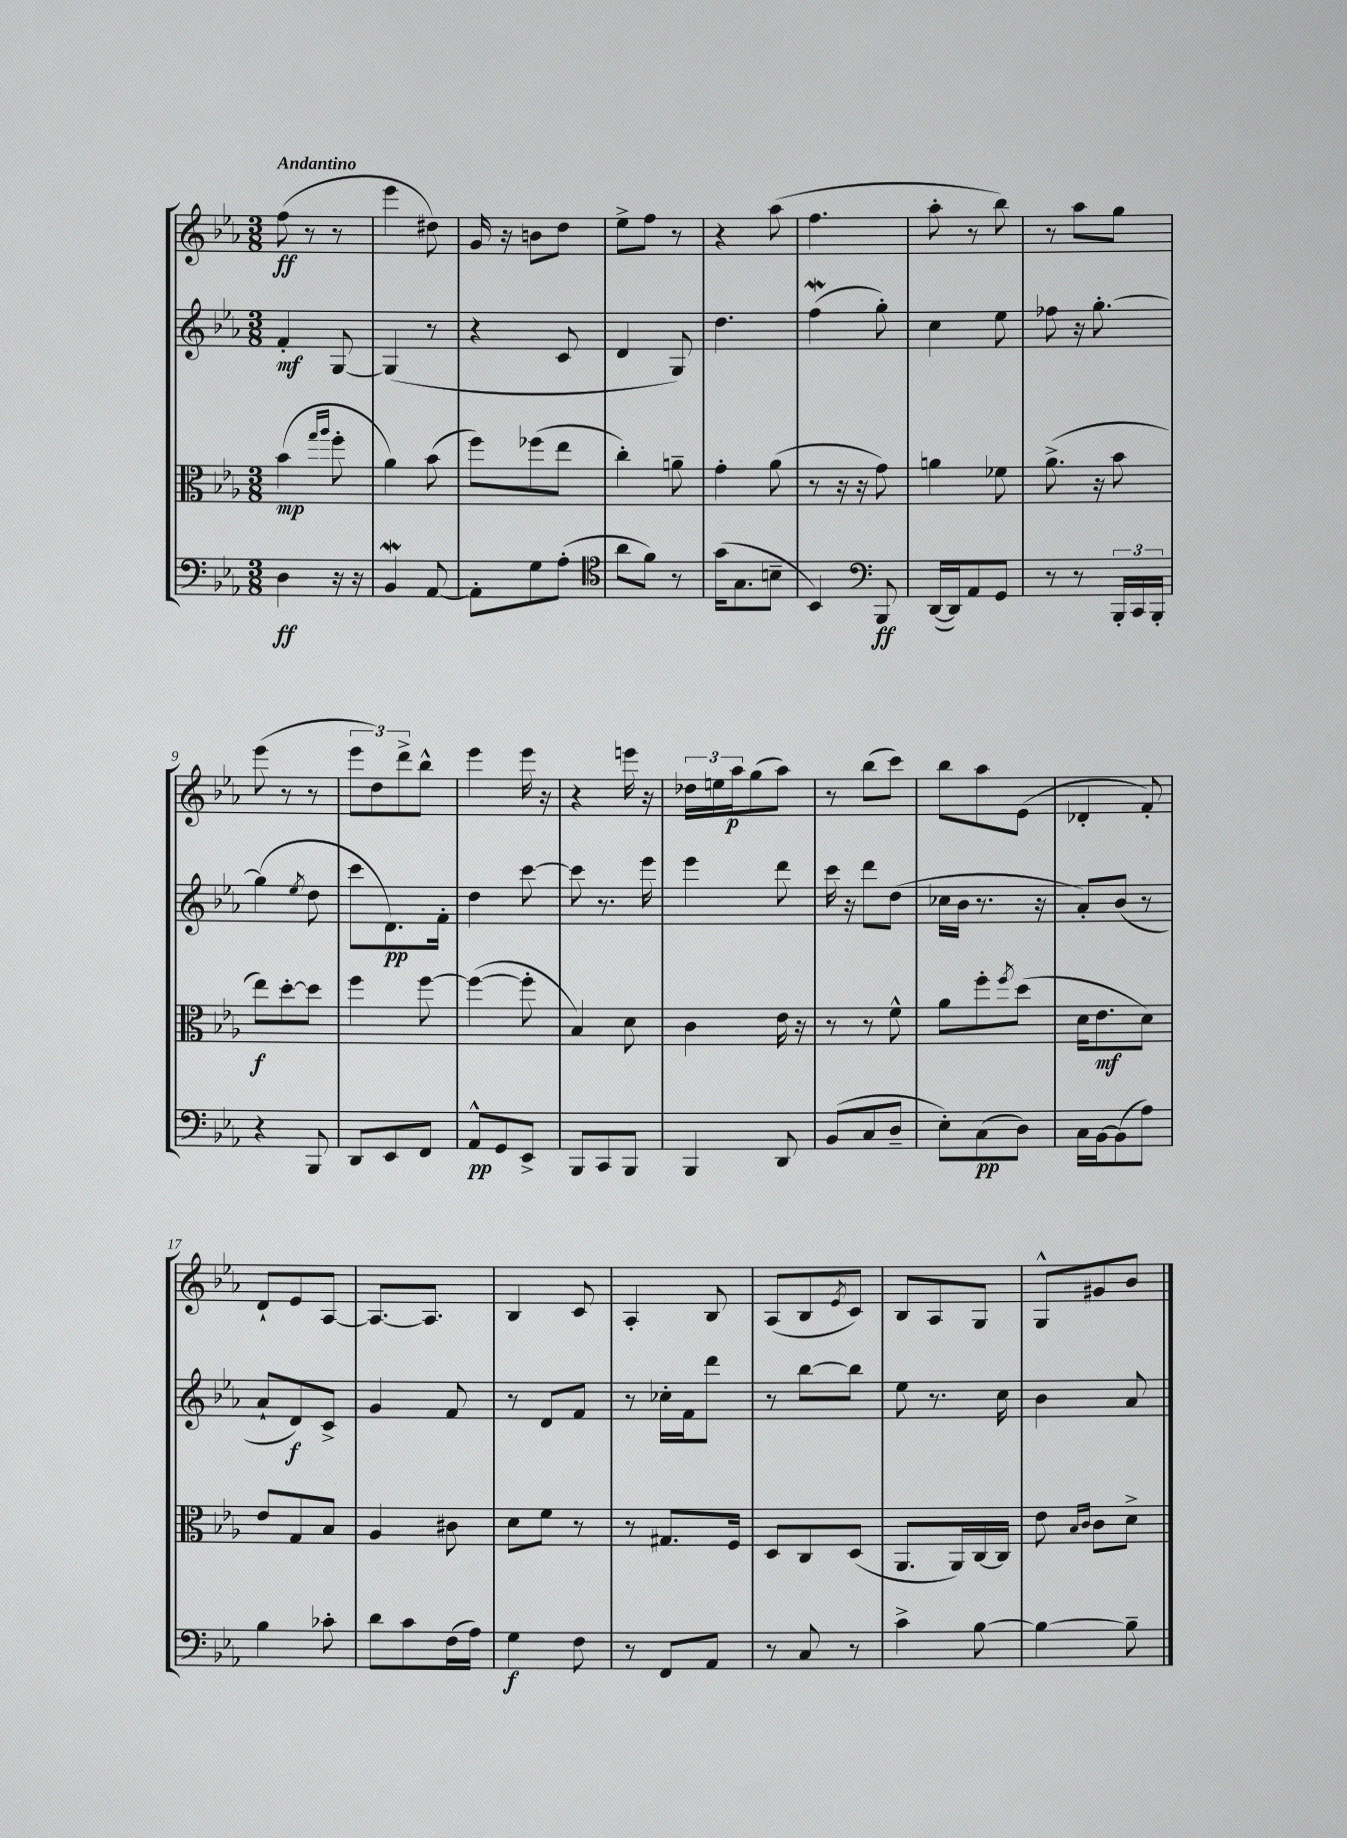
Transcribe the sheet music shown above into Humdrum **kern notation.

**kern	**kern	**kern	**kern
*staff4	*staff3	*staff2	*staff1
*clefF4	*clefC3	*clefG2	*clefG2
*k[b-e-a-]	*k[b-e-a-]	*k[b-e-a-]	*k[b-e-a-]
*M3/8	*M3/8	*M3/8	*M3/8
4D	(4b-	4f'	(8ff
.	.	.	8r
.	16qqgg	.	.
.	16qqaa-	.	.
16r	8ff'	[8G	8r
16r	.	.	.
=	=	=	=
4BB-	4a-)	(4G]	4eee-
[8AA-	(8b-	8r	8dd#)
=	=	=	=
8AA-']	8ff)	4r	16g
.	.	.	16r
8G	(8ff-	.	8b
(8A-'	8ee-	8c	8dd
=	=	=	=
*clefC4	*	*	*
8a-	4cc')	4d	8ee-^
8f)	.	.	8ff
8r	8a~	8G)	8r
=	=	=	=
(16g	4g'	4.dd	4r
8.G	.	.	.
8B~	(8a-	.	(8aa-
=	=	=	=
4BB-)	8r	(4ff	4.ff
.	16r	.	.
.	16r	.	.
*clefF4	*	*	*
8BBB-	8g)	8gg')	.
=	=	=	=
([16DD	4a	4cc	8aa-'
16DD])	.	.	.
8AA-	.	.	8r
8GG	8f-	8ee-	8bb-)
=	=	=	=
8r	(8.a-^	8ff-	8r
8r	.	16r	8aa-
.	16r	[8.gg'	.
24BBB-'	8b-	.	8gg
24CC	.	.	.
24BBB-'	.	.	.
=	=	=	=
4r	8ee-)	(4gg]	(8eee-
.	[8dd'	.	8r
.	.	8qee-	.
8BBB-	8dd]	8dd	8r
=	=	=	=
8DD	4ff	8ccc	12eee-
.	.	.	12dd)
8EE-	.	8.d)	.
.	.	.	12ddd^
8FF	[8ff	.	8bb-^^
.	.	16f'	.
=	=	=	=
8AA-^^	(4ff_	4dd	4eee-
8GG	.	.	.
8EE-^	8ff']	[8ccc	16eee-
.	.	.	16r
=	=	=	=
8BBB-	4B-)	8ccc]	4r
8CC	.	8.r	.
8BBB-	8d	.	16eee
.	.	16eee-	16r
=	=	=	=
4BBB-	4c	4eee-	24dd-
.	.	.	24ee
.	.	.	24aa-
.	.	.	(8gg
8DD	16e-	8ddd	8aa-)
.	16r	.	.
=	=	=	=
(8BB-	8r	16ccc	8r
.	.	16r	.
8C	8r	8ddd	(8bb-
8D~	8f^^	(8dd	8ccc)
=	=	=	=
8E-')	8a-	16cc-	8bb-
.	.	16b-	.
(8C	8ff'	8.r	8aa-
.	8qff	.	.
8D)	(8dd	.	(8e-
.	.	16r	.
=	=	=	=
16C	16d	8a-')	4d-'
[16BB-	8.e-	.	.
(8BB-]	.	(8b-	.
8A-)	8d)	8r	8f')
=	=	=	=
4B-	8e-	8a-`	8d`
.	8G	8d)	8e-
8c-'	8B-	8c^	[8A-
=	=	=	=
8d	4A-	4g	8.A-_
8c	.	.	.
.	.	.	8.A-]
(16F	8c#	8f	.
16A-)	.	.	.
=	=	=	=
4G	8d	8r	4B-
.	8f	8d	.
8F	8r	8f	8c
=	=	=	=
8r	8r	8r	4A-'
8FF	8.G#	16cc-'	.
.	.	16f	.
8AA-	.	8ddd	8B-
.	16F	.	.
=	=	=	=
8r	8D	8r	(8A-
8C	8C	[8bb-	8B-
.	.	.	8qe-
8r	(8D	8bb-]	8c)
=	=	=	=
4c^	8.AA-	8ee-	8B-
.	.	8.r	8A-
.	16AA-)	.	.
[8B-	[16C	.	8G
.	16C]	16cc	.
=	=	=	=
4B-_	8e-	4b-	8G^^
.	16qqB-	.	.
.	16qqc	.	.
.	8c	.	8g#
8B-~]	8d^	8a-	8b-
==	==	==	==
*-	*-	*-	*-
